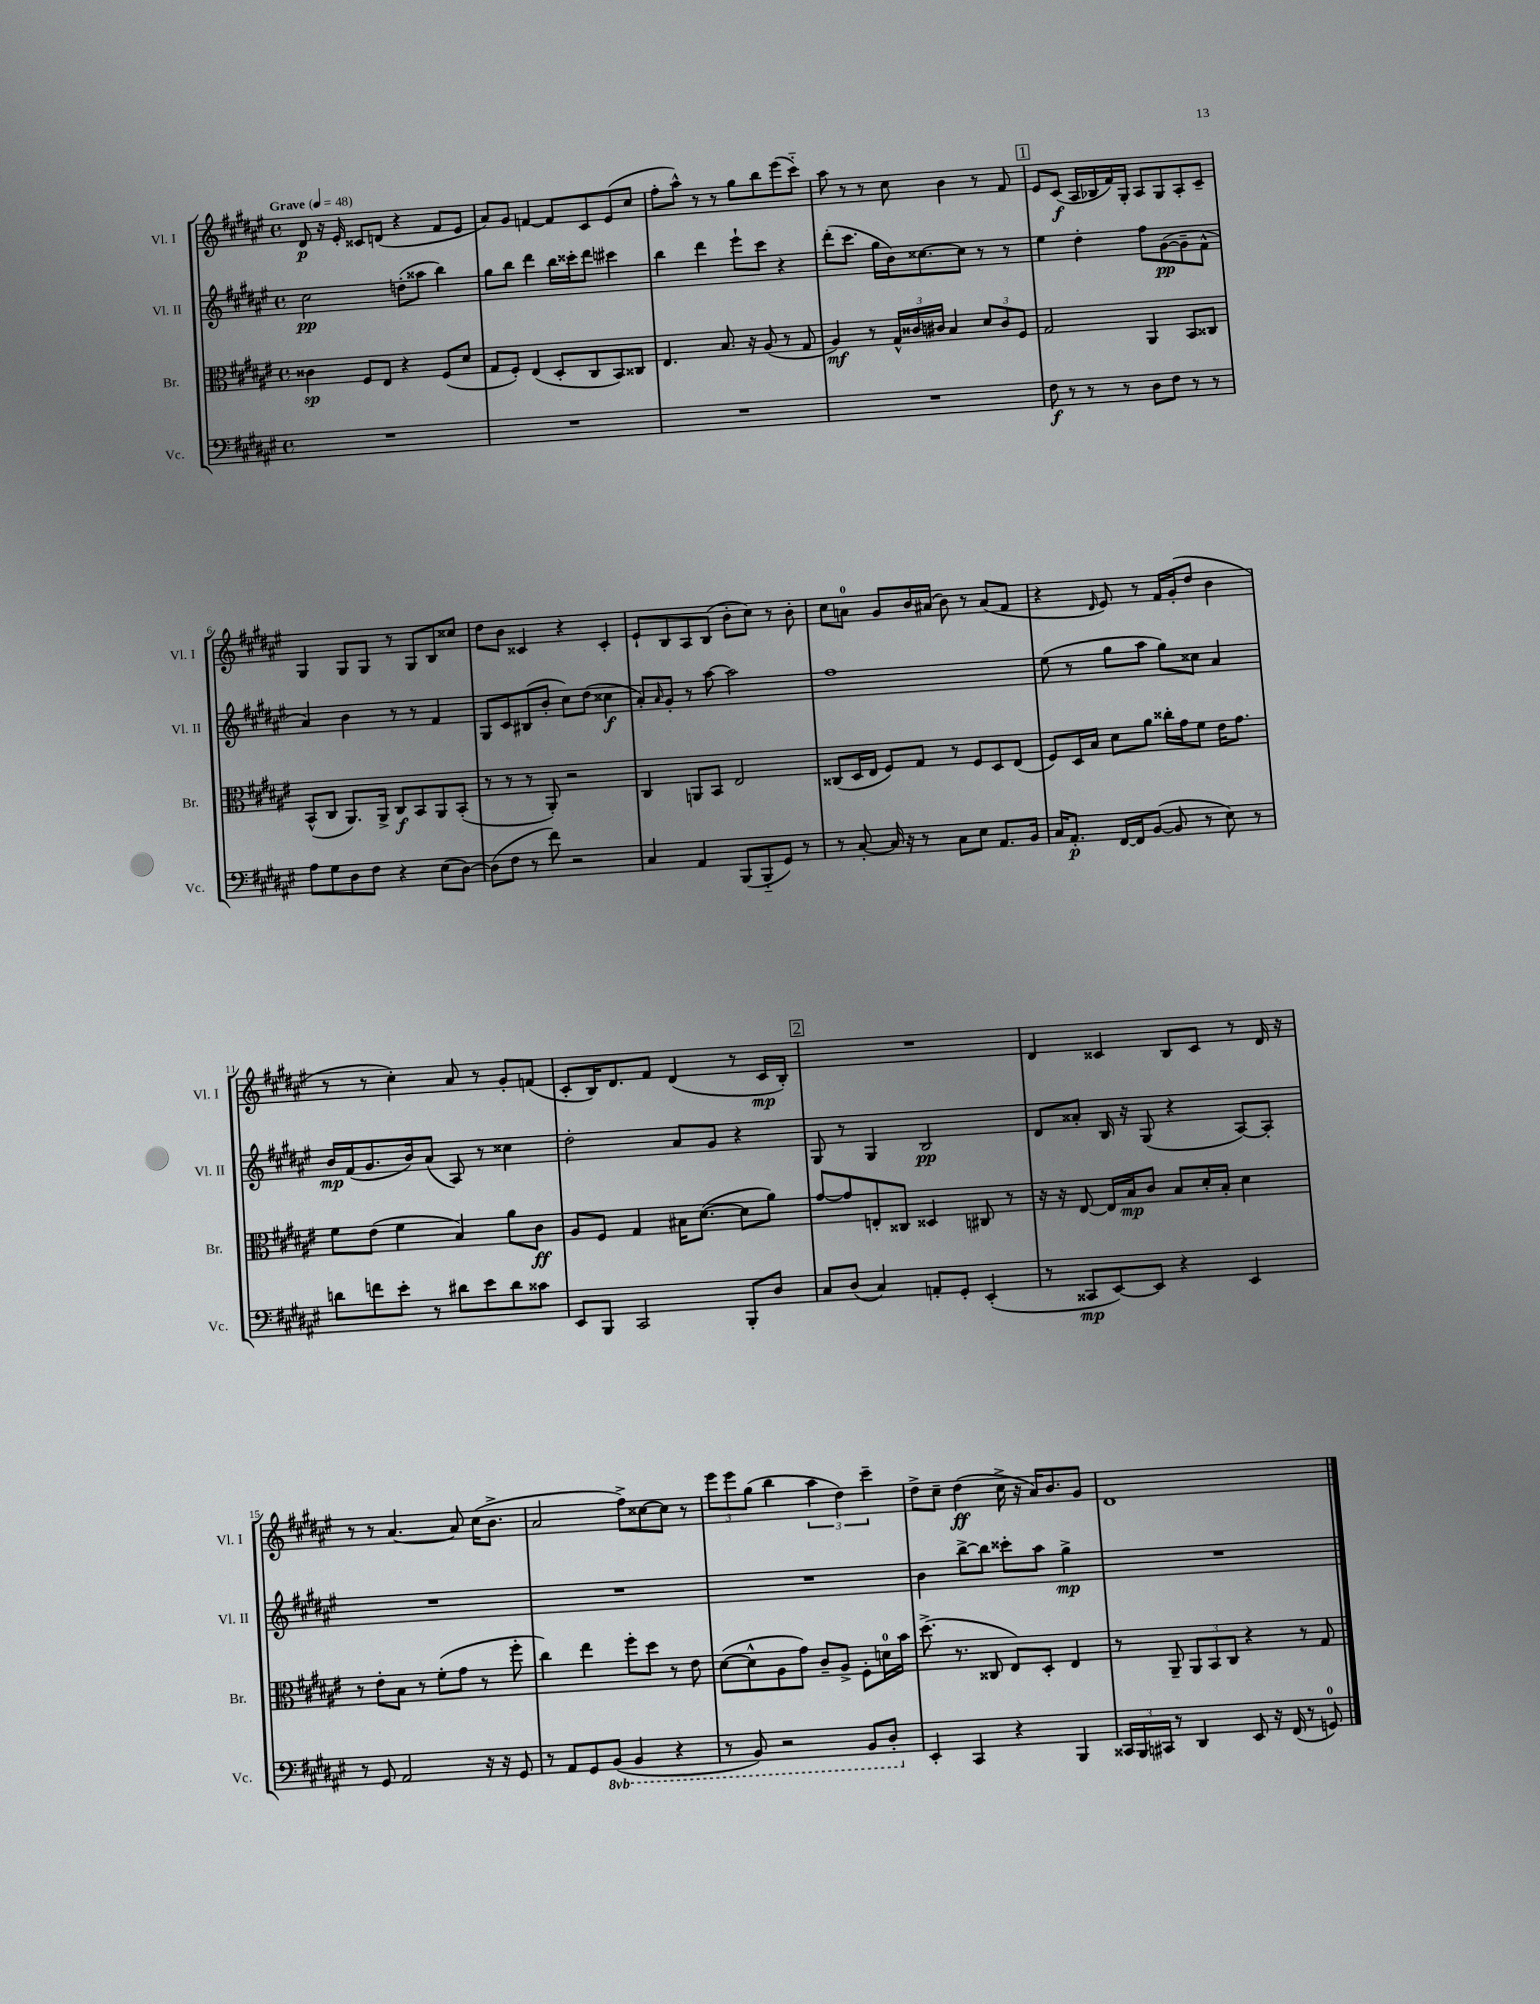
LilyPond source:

<<
\new StaffGroup <<
\new Staff = "s0" \with { instrumentName = "Vl. I" shortInstrumentName = "Vl. I" } {
    \clef treble \key fis \major \defaultTimeSignature \time 4/4 \tempo "Grave" 4 = 48
    dis'8\p r16 eis'16-. cisis'8 d'8( r4 fis'8 eis'8 |
    ais'8) gis'8 f'4~ f'8 cis'8 eis'8( cis''8 |
    fis''8-. ais''8-^) r8 r8 gis''8 b''8 eis'''8( cis'''8-_) |
    ais''8 r8 r8 cis''8 b'4 r8 fis'8 |
    \mark \markup { \box "1" } eis'8 cis'8\f( ais16 bes16 fis'16) gis16-. ais8 gis8 ais8-. cis'8-- |
    gis4 gis8 gis8 r8 gis8 b8 cisis''8 |
    dis''8 b'8 cisis'4 r4 cisis'4-. |
    eis'8-! b8 ais8 b8( b'8-. cis''8) r8 b'8-. |
    cis''8 a'8-0 gis'8 b'16 ais'16( b'8) r8 ais'8( fis'8 |
    r4 \grace { dis'16 } eis'8) r8 fis'16 gis'16-.( dis''8 b'4 |
    r8 r8 cis''4-.) ais'8 r8 gis'8-. f'8( |
    cis'8-. b16) dis'8. fis'8 dis'4( r8 cis'16\mp b16-.) |
    \mark \markup { \box "2" } R1 |
    dis'4 cisis'4 b8 cisis'8 r8 dis'16 r16 |
    r8 r8 ais'4.~ ais'8 cis''16( b'8.-> |
    ais'2 fis''8->) cisis''8~ cisis''8 r8 |
    \tuplet 3/2 { eis'''8 eis'''8 gis''8( } b''4 \tuplet 3/2 { ais''4 dis''4) cis'''4-- } |
    dis''8-> cis''8-- dis''4\ff( cis''16-> r16 ais'16) b'8. gis'8 |
    dis'1 \bar "|." |
}
\new Staff = "s1" \with { instrumentName = "Vl. II" shortInstrumentName = "Vl. II" } {
    \clef treble \key fis \major \defaultTimeSignature \time 4/4
    cis''2\pp d''8-.( aisis''8 b''4) |
    gis''8 b''8 dis'''4 b''16 cisis'''16-. dis'''8 cis'''4 |
    b''4 dis'''4 eis'''8-! cis'''8 r4 |
    dis'''8-.( cis'''8. gis''16 b'16) cisis''8.~ cisis''8 r8 r8 |
    \mark \markup { \box "1" } eis''4 dis''4-. fis''8 gis'8~\pp( gis'8-- fis'8-^ |
    ais'4) b'4 r8 r8 fis'4 |
    gis8 cis'8 bis8( b'8-. cis''8) dis''8( cisis''4\f |
    ais'8-.) \grace { ais'16 } gis'8-. r8 ais''8~ ais''2 |
    fis''1 |
    eis''8( r8 gis''8 ais''8 gis''8) cisis''8 ais'4 |
    b'16\mp fis'16( gis'8. b'16) ais'8( ais8) r8 cisis''4 |
    dis''2-. ais'8 gis'8 r4 |
    \mark \markup { \box "2" } gis8 r8 gis4 b2\pp |
    dis'8 aisis'8-. b16 r16 gis8( r4 ais8~) ais8-. |
    R1 |
    R1 |
    R1 |
    b'4 b''8~-> b''8 cisis'''8-. ais''8 gis''4->\mp |
    R1 \bar "|." |
}
\new Staff = "s2" \with { instrumentName = "Br." shortInstrumentName = "Br." } {
    \clef alto \key fis \major \defaultTimeSignature \time 4/4
    cisis'4\sp fis8 eis8 r4 fis8( dis'8 |
    gis8 fis8-.) eis4( dis8-. cis8 b,8) cisis8 |
    eis4. b8. r16 ais8( r8 gis8 |
    ais4\mf) r8 \tuplet 3/2 { gis16-^ cisis'16 cis'16 } b4 \tuplet 3/2 { dis'8 cis'8 fis8 } |
    \mark \markup { \box "1" } gis2 ais,4 b,8 cisis8 |
    b,8-^( cis8 ais,8.) ais,16-> cis8\f b,8 ais,8 b,8-.( |
    r8 r8 r8 ais,8-.) r2 |
    cis4 a,8 b,8 eis2 |
    cisis8( dis16 eis16 fis8) gis8 r8 fis8 dis8 eis8( |
    fis8) dis16 b16 dis'8 ais'8 cisis''16-. gis'16 fis'8 eis'16 gis'8. |
    fis'8 eis'8( fis'4 b4) ais'8 cis'8\ff |
    ais8 fis8 gis4 bis16 dis'8.~( dis'8 ais'8) |
    \mark \markup { \box "2" } gis'8~ gis'8 e8-. cisis8 disis4 cis8 r8 |
    r16 r16 eis8~ eis16 b16\mp cis'8 b8 dis'16-. b16-. dis'4 |
    r8 eis'8-. b8 r8 fis'8-.( gis'8 r8 fis''8-. |
    cis''4) eis''4 fis''8-. dis''8 r8 eis'8 |
    dis'8~( dis'8-^ ais8 gis'8) cis'8-- ais8-> fis8-. d'16-0 b'16 |
    dis''8.->( r8. cisis8 eis8) dis8-. eis4 |
    r8 ais,8-- \tuplet 3/2 { ais,8 b,8 cis8 } r4 r8 gis8 \bar "|." |
}
\new Staff = "s3" \with { instrumentName = "Vc." shortInstrumentName = "Vc." } {
    \clef bass \key fis \major \defaultTimeSignature \time 4/4 \set Staff.ottavationMarkups = #ottavation-simple-ordinals
    R1 |
    R1 |
    R1 |
    R1 |
    \mark \markup { \box "1" } fis8\f r8 r8 r8 dis8 fis8 r8 r8 |
    ais8 gis8 dis8 fis8 r4 eis8( dis8~) |
    dis8( fis8 r8 fis'8) r2 |
    cis4 ais,4 b,,8( b,,8-_ gis,8) r8 |
    r8 cis8~-. cis16 r16 r8 cis8 eis8 ais,8. b,16 |
    cis16 ais,8.-.\p fis,16~ fis,16 b,8~( b,8 r8 eis8) r8 |
    d'8 f'8 eis'8-. r8 dis'8 eis'8 dis'8 cisis'8 |
    eis,8 b,,8 cis,2 b,,8-. dis8 |
    \mark \markup { \box "2" } cis8 dis8( cis4) a,8-. gis,8-. eis,4-.( |
    r8 cisis,8\mp eis,8~) eis,8 r4 eis,4 |
    r8 gis,8 ais,2 r16 r16 gis,8 |
    r8 ais,8 gis,8 \ottava #-1 b,,8( b,,4 r4 |
    r8 b,,8) r2 b,,8 dis,8-. \ottava #0 |
    eis,4-. cis,4 r4 b,,4 |
    \tuplet 3/2 { cisis,16 b,,16 cis,16 } r8 dis,4 eis,8 r16 fis,16( r8 g,8-0) \bar "|." |
}
>>
>>
